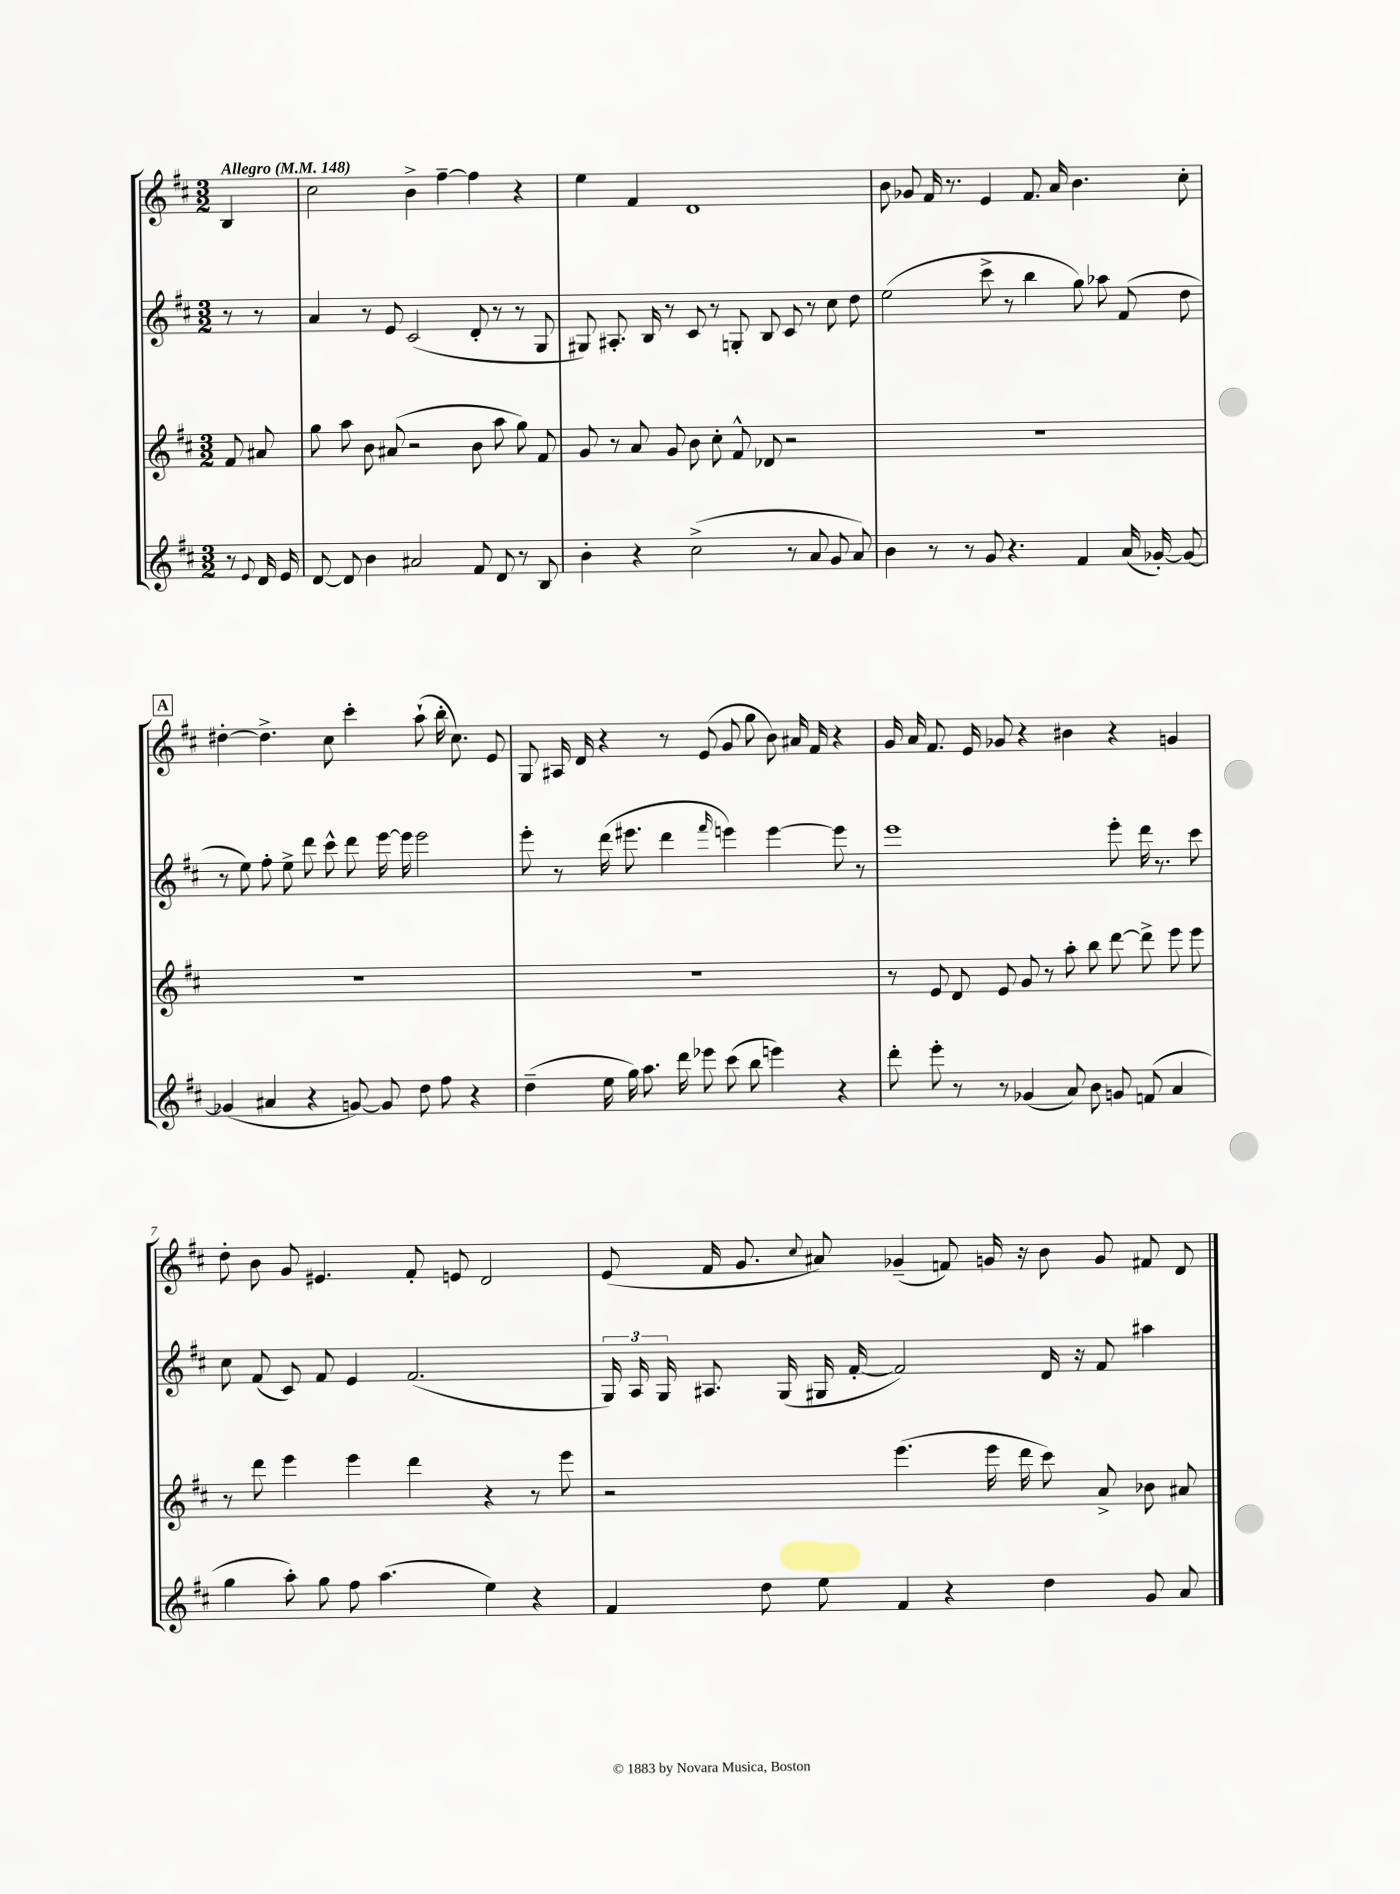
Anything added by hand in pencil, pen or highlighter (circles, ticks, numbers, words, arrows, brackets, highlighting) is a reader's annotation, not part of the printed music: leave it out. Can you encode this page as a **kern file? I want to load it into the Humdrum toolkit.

**kern	**kern	**kern	**kern
*staff4	*staff3	*staff2	*staff1
*clefG2	*clefG2	*clefG2	*clefG2
*k[f#c#]	*k[f#c#]	*k[f#c#]	*k[f#c#]
*M3/2	*M3/2	*M3/2	*M3/2
*MM148	*MM148	*MM148	*MM148
8r	8f#/	8r	4B/
8qqe/	.	.	.
16d/	8a#/	8r	.
16e/	.	.	.
=	=	=	=
[8d/	8gg\	4a/	2cc#\
8d/]	8aa\	.	.
4b\	8b\	8r	.
.	(8a#/	8e/	.
2a#/	2r	(2c#/	4b^\
.	.	.	[4ff#~\
8f#/	8b\	8d'/	4ff#\]
8d/	8aa\	8r	.
8r	8gg\)	8r	4r
8B/	8f#/	8G/	.
=	=	=	=
4b'\	8g/	8G#/)	4ee\
.	8r	8.A#'/	.
4r	8a/	.	4f#/
.	.	16B/	.
.	8g/	8r	.
(2cc#^\	8b\	8c#/	1d
.	8cc#'\	8r	.
.	8f#^^/	8G'/	.
.	8d-/	8B/	.
8r	2r	8c#/	.
8a/	.	8r	.
8g/	.	8cc#\	.
8a/)	.	8dd\	.
=	=	=	=
4b\	1.r	(2ee\	8b\
.	.	.	8g-/
8r	.	.	16f#/
.	.	.	8.r
8r	.	.	.
8g/	.	8ccc#^\	4e/
4.r	.	8r	.
.	.	4bb\	8.f#/
.	.	.	16a/
4f#/	.	8gg\)	4.b\
.	.	8aa-\	.
(16a/	.	(8f#/	.
[16g-'/)	.	.	.
8g-/_	.	8dd\	8cc#'\
=	=	=	=
(4g-/]	1.r	8r	[4dd#'\
.	.	8ee\)	.
4a#/	.	8ff#'\	4.dd#^\]
.	.	8ee^\	.
4r	.	8ddd\	.
.	.	8ccc#^^\	8cc#\
[8g/)	.	8ddd\	4ccc#'\
8g/]	.	[16eee\	.
.	.	16eee\]	.
8dd\	.	2eee\	(8aa`\
8ff#\	.	.	16bb'\
.	.	.	8.cc#\)
4r	.	.	.
.	.	.	8e/
=	=	=	=
(4dd~\	1.r	8eee'\	8G/
.	.	8r	16A#/
.	.	.	16d/
16ee\	.	(16ddd\	4r
16gg\)	.	8.eee#\	.
8.aa\	.	.	.
.	.	4ddd\	8r
16ddd\	.	.	.
8eee-\	.	.	(8e/
.	.	16qqfff#/	.
(8ccc#\	.	4eee\)	8g/
8bb\	.	.	8gg\
4eee\)	.	[4eee\	8b\)
.	.	.	16a#/
.	.	.	16f#/
4r	.	8eee\]	4r
.	.	8r	.
=	=	=	=
8ddd'\	8r	1eee	16g/
.	.	.	16a/
8eee'\	8e/	.	8.f#/
8r	8d/	.	.
.	.	.	16e/
8r	8e/	.	8g-/
(4g-/	8g/	.	4r
.	8r	.	.
8a/)	8aa'\	.	4b#\
8b\	8bb\	.	.
8g/	[8ddd\	8eee'\	4r
(8f/	8ddd^\]	16ddd\	.
.	.	8.r	.
4a/	8eee\	.	4g/
.	8eee\	8ccc#\	.
=	=	=	=
4gg\	8r	8cc#\	8dd'\
.	8ddd\	(8f#/	8b\
8aa'\)	4eee\	8c#/)	8g/
8gg\	.	8f#/	4.e#/
8ff#\	4eee\	4e/	.
(4.aa\	.	.	.
.	4ddd\	(2.f#/	8f#'/
.	.	.	8e/
4ee\)	4r	.	2d/
4r	8r	.	.
.	8eee\	.	.
=	=	=	=
4f#/	2r	24G/)	(8e/
.	.	24A/	.
.	.	24G/	.
.	.	8.A#/	16f#/
.	.	.	8.g/
8dd\	.	.	.
.	.	(16G/	.
.	.	.	8qqcc#/
8ee\	.	16G#/	8a#/)
.	.	[16f#'/	.
4f#/	(4.eee\	2f#/])	(4g-~/
4r	.	.	8f/)
.	16eee\	.	16g/
.	16ddd\	.	16r
4dd\	8ccc#\)	16d/	8b\
.	.	16r	.
.	8a^/	8f#/	8g/
8g/	8b-\	4aa#\	8f#/
8a/	8a#/	.	8d/
==	==	==	==
*-	*-	*-	*-
